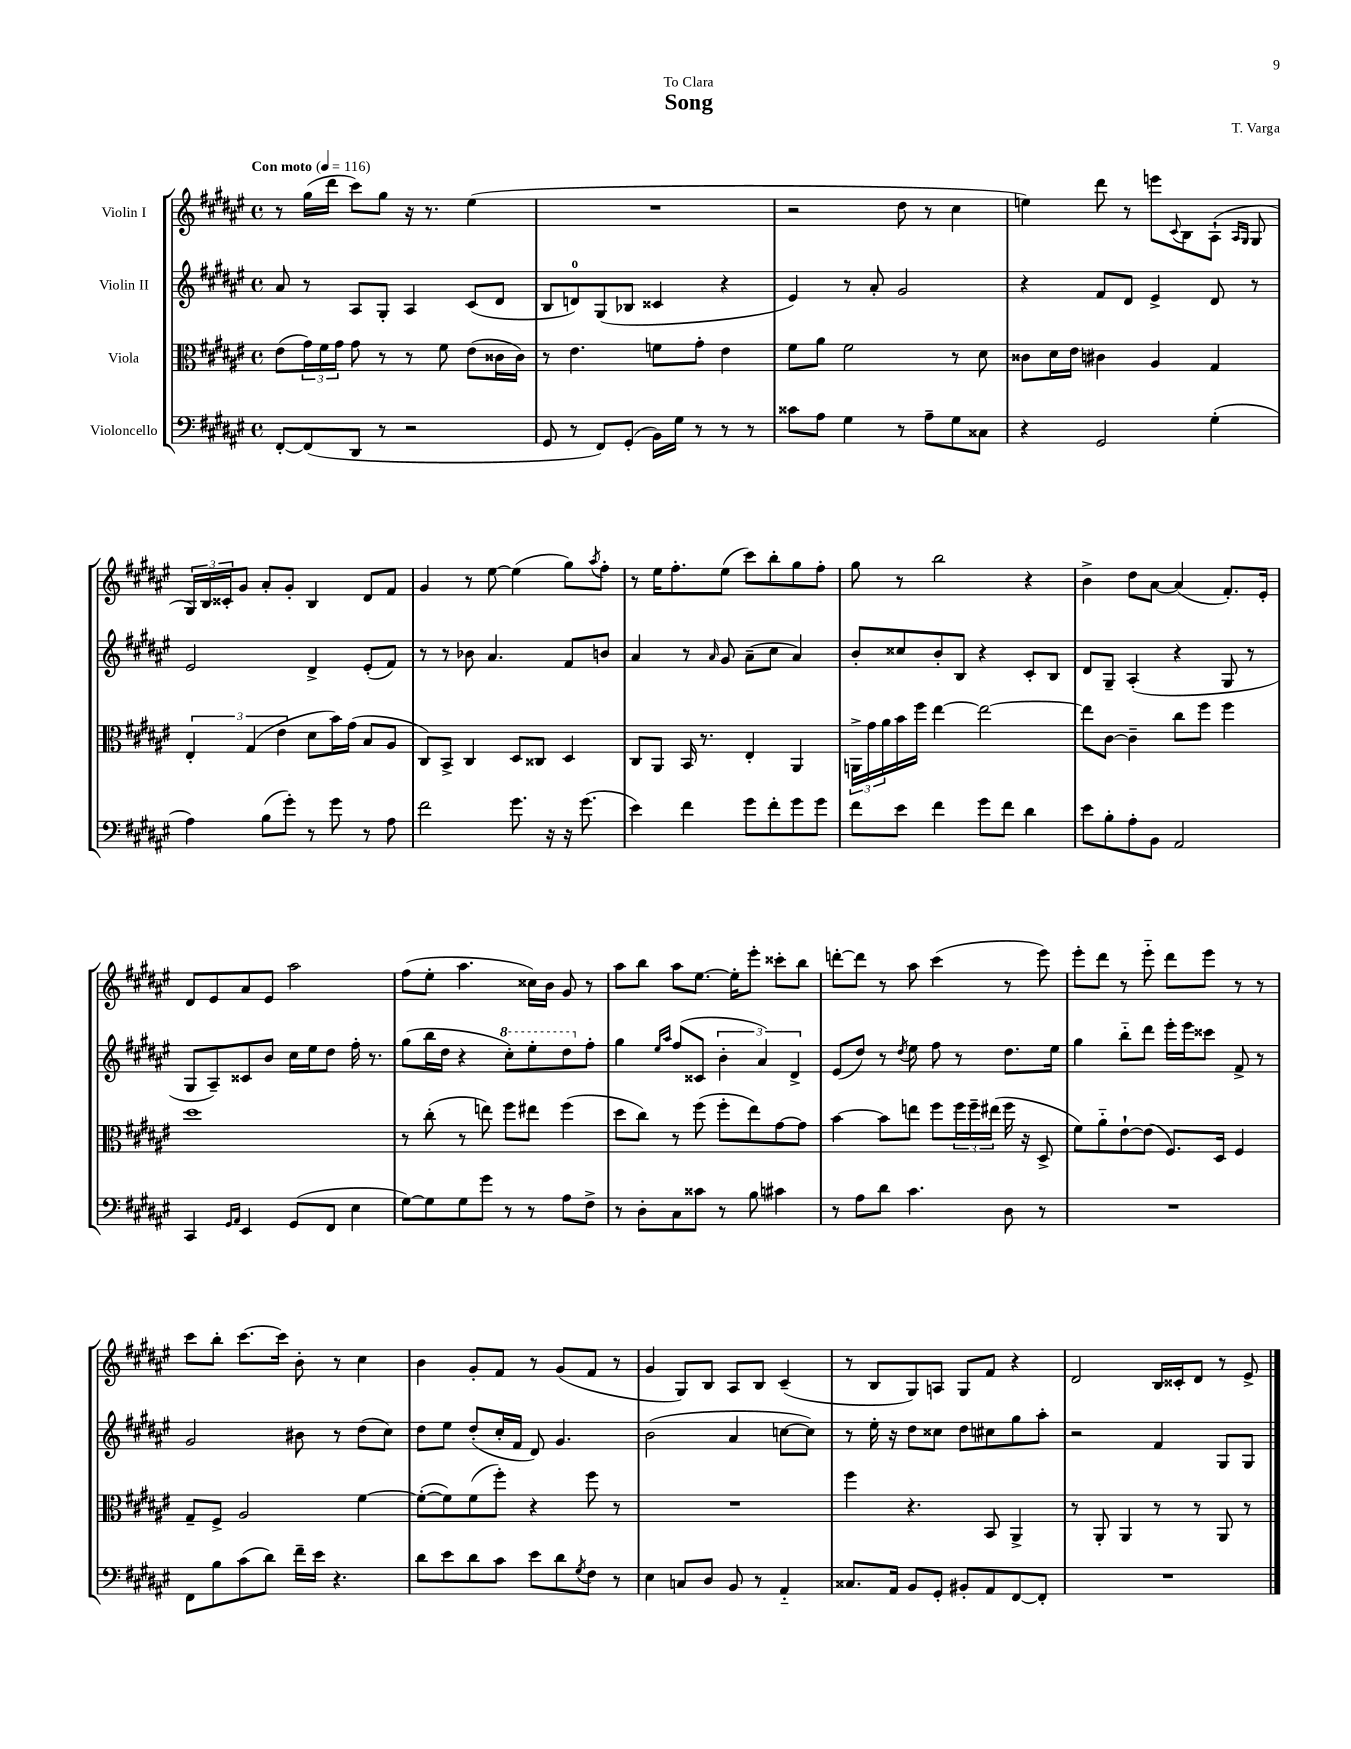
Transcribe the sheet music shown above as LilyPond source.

\header { title = "Song" composer = "T. Varga" dedication = "To Clara" }
<<
\new StaffGroup <<
\new Staff = "s0" \with { instrumentName = "Violin I" } {
    \clef treble \key fis \major \defaultTimeSignature \time 4/4 \tempo "Con moto" 4 = 116
    r8 gis''16( dis'''16 cis'''8) gis''8 r16 r8. eis''4( |
    R1 |
    r2 dis''8 r8 cis''4 |
    e''4) dis'''8 r8 e'''8 \appoggiatura { cis'8 } b8 ais8-!( \grace { ais16 gis16 } gis8 |
    \tuplet 3/2 { gis16) b16 cisis'16-. } gis'8 ais'8-. gis'8-. b4 dis'8 fis'8 |
    gis'4 r8 eis''8~ eis''4( gis''8) \acciaccatura { ais''8 } fis''8-. |
    r8 eis''16 fis''8.-. eis''8( cis'''8) b''8-. gis''8 fis''8-. |
    gis''8 r8 b''2 r4 |
    b'4-> dis''8 ais'8~ ais'4( fis'8.-.) eis'16-. |
    dis'8 eis'8 ais'8 eis'8 ais''2 |
    fis''8( eis''8-. ais''4. cisis''16) b'16 gis'8 r8 |
    ais''8 b''8 ais''8 eis''8.~ eis''16-. eis'''8-. cisis'''8-. b''8 |
    d'''8~-. d'''8 r8 ais''8 cis'''4( r8 eis'''8) |
    eis'''8-. dis'''8 r8 eis'''8-_ dis'''8 eis'''8 r8 r8 |
    cis'''8 b''8-. cis'''8.~ cis'''16 b'8-. r8 cis''4 |
    b'4 gis'8-. fis'8 r8 gis'8( fis'8 r8 |
    gis'4 gis8) b8 ais8 b8 cis'4--( |
    r8 b8 gis8) a8 gis8 fis'8 r4 |
    dis'2 b16 cisis'16-. dis'8 r8 eis'8-> \bar "|." |
}
\new Staff = "s1" \with { instrumentName = "Violin II" } {
    \clef treble \key fis \major \defaultTimeSignature \time 4/4
    ais'8 r8 ais8 gis8-. ais4 cis'8( dis'8 |
    b8 d'8-0) gis8( bes8 cisis'4 r4 |
    eis'4) r8 ais'8-. gis'2 |
    r4 fis'8 dis'8 eis'4-> dis'8 r8 |
    eis'2 dis'4-> eis'8-.( fis'8) |
    r8 r8 bes'8 ais'4. fis'8 b'8 |
    ais'4 r8 \grace { ais'16 } gis'8 ais'8--( cis''8 ais'4) |
    b'8-. cisis''8 b'8-. b8 r4 cis'8-. b8 |
    dis'8 gis8-- ais4-.( r4 gis8 r8 |
    gis8 ais8--) cisis'8 b'8 cis''16 eis''16 dis''8 fis''16-. r8. |
    gis''8( b''16 dis''16 r4 \ottava #1 cis'''8-.) eis'''8-. dis'''8 \ottava #0 fis''8-. |
    gis''4 \grace { eis''16 ais''16 } fis''8( cisis'8 \tuplet 3/2 { b'4-. ais'4) dis'4-> } |
    eis'8( dis''8) r8 \acciaccatura { dis''8 } eis''8 fis''8 r8 dis''8. eis''16 |
    gis''4 b''8-_ dis'''8 eis'''16-. eis'''16 cisis'''8 fis'8-> r8 |
    gis'2 bis'8 r8 dis''8( cis''8) |
    dis''8 eis''8 dis''8-.( cis''16-. fis'16 dis'8) gis'4. |
    b'2( ais'4 c''8~ c''8) |
    r8 eis''16-. r16 dis''8 cisis''8 dis''8 cis''8 gis''8 ais''8-. |
    r2 fis'4 gis8 gis8 \bar "|." |
}
\new Staff = "s2" \with { instrumentName = "Viola" } {
    \clef alto \key fis \major \defaultTimeSignature \time 4/4
    eis'8( \tuplet 3/2 { gis'16) fis'16 gis'16 } gis'8 r8 r8 fis'8 eis'8( cisis'16 cisis'16) |
    r8 eis'4. f'8 gis'8-. eis'4 |
    fis'8 ais'8 fis'2 r8 dis'8 |
    cisis'8 dis'16 eis'16 cis'4 ais4 gis4 |
    \tuplet 3/2 { eis4-. gis4( eis'4 } dis'8 b'16) gis'16( b8 ais8 |
    cis8) b,8-> cis4 dis8 cisis8 dis4 |
    cis8 ais,8 b,16 r8. eis4-. ais,4 |
    \tuplet 3/2 { a,16-> gis'16 ais'16 } b'16 fis''16 eis''4~ eis''2~ |
    eis''8 cis'8~ cis'4-- cis''8 fis''8 fis''4 |
    dis''1 |
    r8 cis''8-.( r8 e''8) fis''8 eis''8 fis''4( |
    dis''8 cis''8) r8 fis''8( fis''8-. eis''8) gis'8~ gis'8 |
    b'4~ b'8 e''8 fis''8 \tuplet 3/2 { fis''16 fis''16-- eis''16( } fis''16 r16 dis8-> |
    fis'8) ais'8-_ eis'8~-! eis'8( fis8.) dis16 fis4 |
    gis8-- fis8-> ais2 fis'4~ |
    fis'8~-.( fis'8) fis'8( fis''8-.) r4 fis''8 r8 |
    R1 |
    fis''4 r4. b,8 ais,4-> |
    r8 ais,8-. ais,4 r8 r8 ais,8 r8 \bar "|." |
}
\new Staff = "s3" \with { instrumentName = "Violoncello" } {
    \clef bass \key fis \major \defaultTimeSignature \time 4/4
    fis,8~-. fis,8( dis,8 r8 r2 |
    gis,8 r8 fis,8) gis,8-.( b,16) gis16 r8 r8 r8 |
    cisis'8 ais8 gis4 r8 ais8-- gis8 cisis8 |
    r4 gis,2 gis4-.( |
    ais4) b8( gis'8-.) r8 gis'8 r8 ais8 |
    fis'2 gis'8. r16 r16 gis'8.( |
    eis'4) fis'4 gis'8 fis'8-. gis'8 gis'8 |
    fis'8 eis'8 fis'4 gis'8 fis'8 dis'4 |
    eis'8 b8-. ais8-. b,8 ais,2 |
    cis,4 \grace { gis,16 ais,16 } eis,4 gis,8( fis,8 eis4 |
    gis8~) gis8 gis8 gis'8 r8 r8 ais8 fis8-> |
    r8 dis8-. cis8 cisis'8 r8 b8 cis'4 |
    r8 ais8 dis'8 cis'4. dis8 r8 |
    R1 |
    fis,8 b8 cis'8( dis'8) fis'16-- eis'16 r4. |
    dis'8 eis'8 dis'8 cis'8 eis'8 dis'8 \acciaccatura { gis8 } fis8 r8 |
    eis4 c8 dis8 b,8 r8 ais,4-_ |
    cisis8. ais,16 b,8 gis,8-. bis,8-. ais,8 fis,8~ fis,8-. |
    R1 \bar "|." |
}
>>
>>
\layout { \context { \Score \remove "Bar_number_engraver" } }
